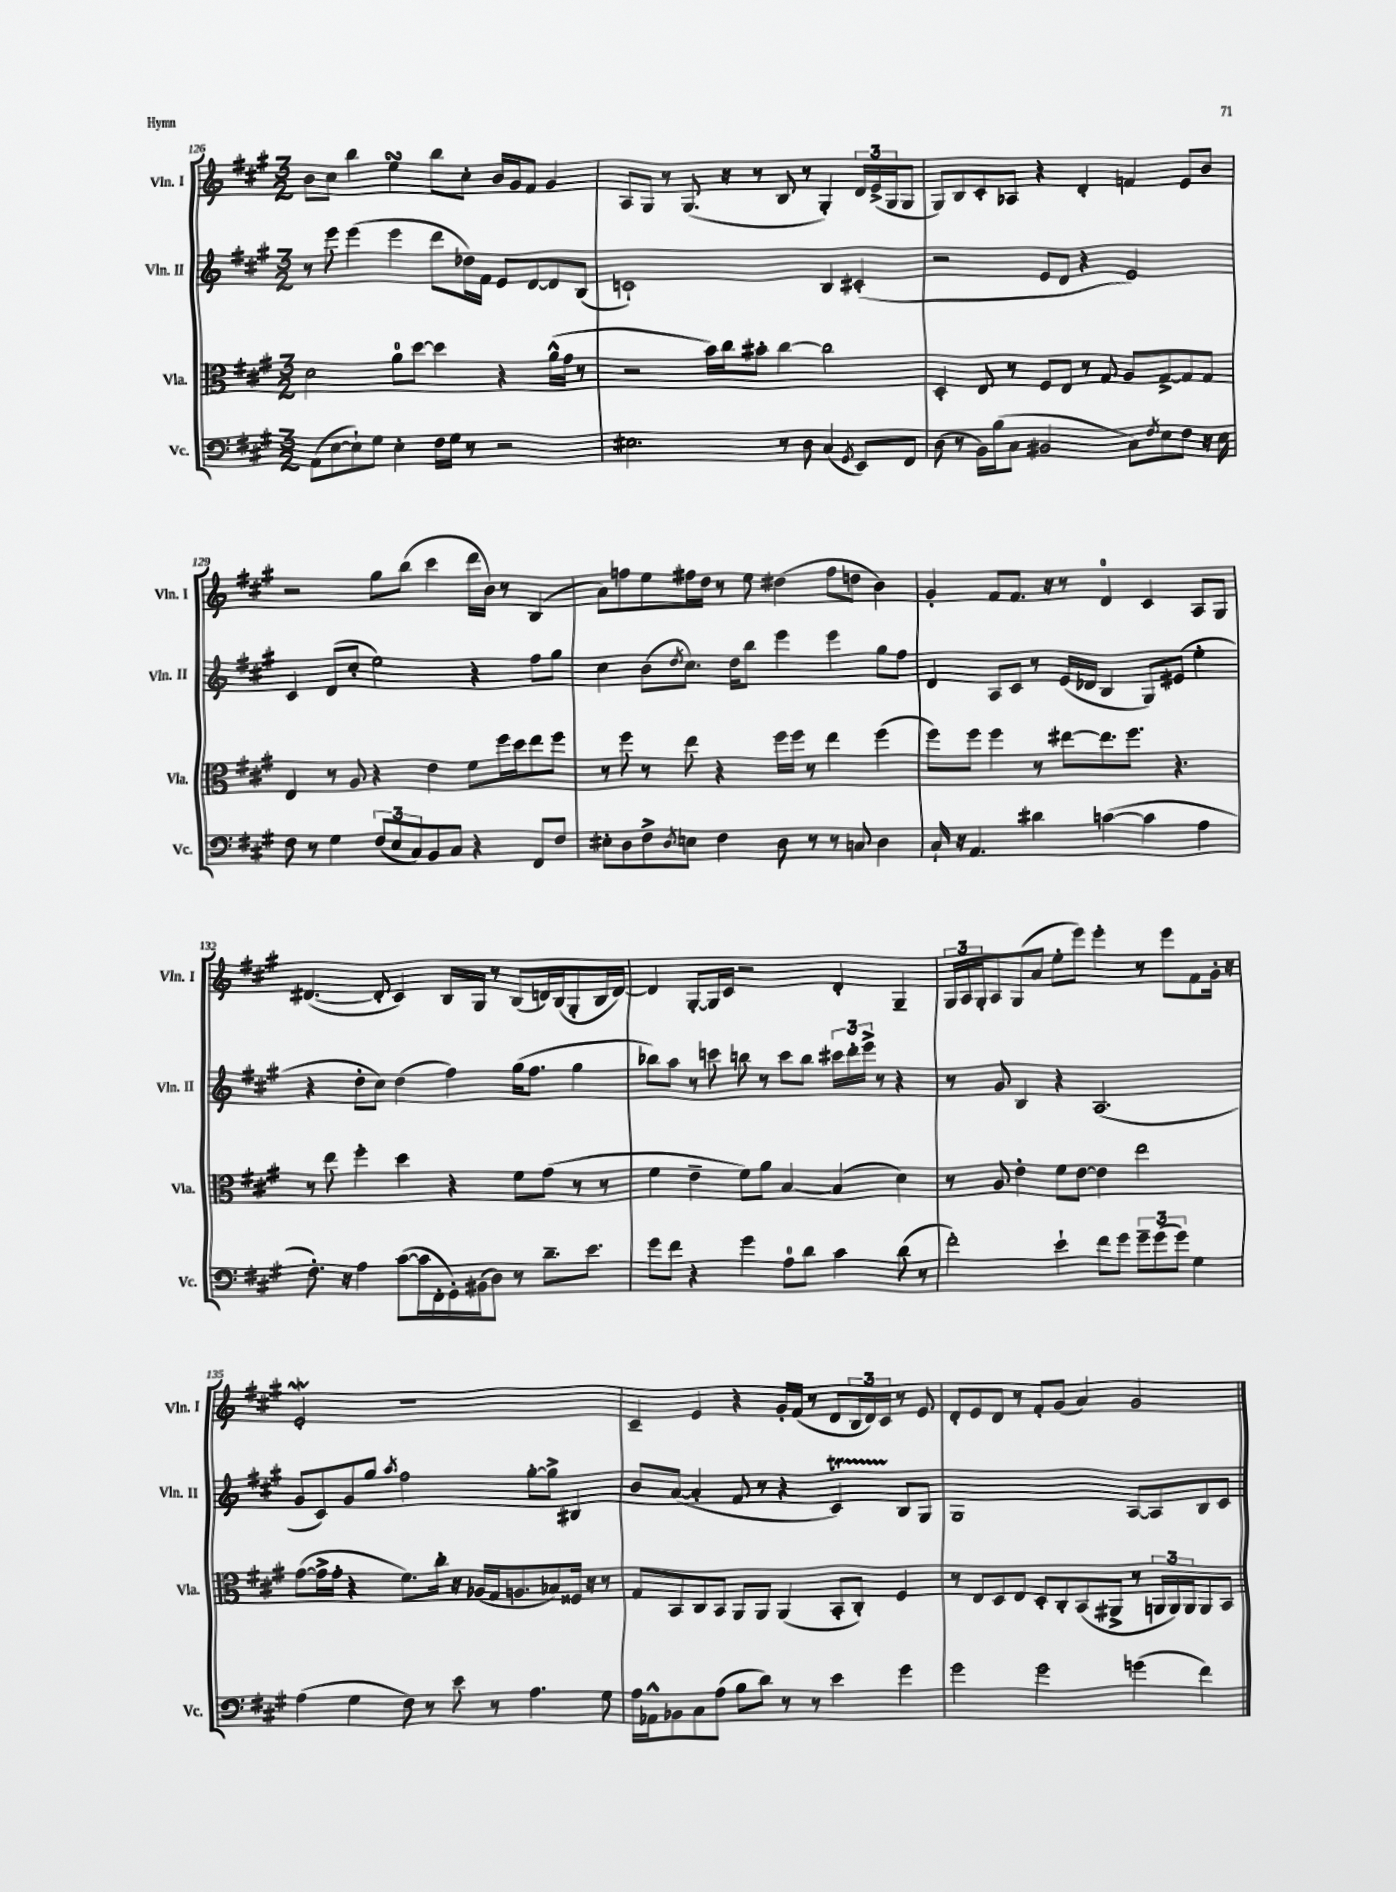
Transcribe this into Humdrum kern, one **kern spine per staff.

**kern	**kern	**kern	**kern
*part4	*part3	*part2	*part1
*staff4	*staff3	*staff2	*staff1
*I"Vc.	*I"Vla.	*I"Vln. II	*I"Vln. I
*I'Vc.	*I'Vla.	*I'Vln. II	*I'Vln. I
*clefF4	*clefC3	*clefG2	*clefG2
*k[f#c#g#]	*k[f#c#g#]	*k[f#c#g#]	*k[f#c#g#]
*M3/2	*M3/2	*M3/2	*M3/2
=126	=126	=126	=126
(8AA\L	2d\	8r	8b\L
[8E\	.	8eee\	8cc#\J
8E`\])	.	(4eee\	4bb\
8G#\J	.	.	.
4E'\	8a\L	4eee\	4eesSSS\
.	[8dd\J	.	.
16F#\LL	4dd\]	8ddd\L	8bb\L
16G#\JJ	.	.	.
8r	.	16dd-X\L)	8cc#'\J
.	.	16f#\JJ	.
2r	4r	8e/L	16b/LL
.	.	.	16g#/J
.	.	[8d/	8f#/J
.	(16a^^\LL	8d/]	4g#/
.	16g#\JJ	.	.
.	8r	(8B/J	.
=127	=127	=127	=127
2.E#X\	2r	1cn`)	8A/L
.	.	.	8G#/J
.	.	.	8r
.	.	.	(8.G#/
.	16b\LL)	.	.
.	16cc#\J	.	16r
.	8b#X'\J	.	8r
8r	[4cc#\	.	8B/
8D\	.	.	8r
(4C#/	2cc#\]	4B/	4G#'/)
8qGG#/	.	.	.
8EE/L)	.	(4c#X'/	24d/LL
.	.	.	(24e^/
.	.	.	24G#/J
8FF#/J	.	.	8G#/J
=128	=128	=128	=128
(8D\	4D'/	2r	8G#/L)
8r	.	.	8B/
16BB\LL)	8E/	.	8c#'/
(16B\J	.	.	.
8C#\J	8r	.	8A-X/J
2BB#X/	8F#/L	8e/L	4r
.	8E/J	8d/J	.
.	8r	4r	4d'/
.	8G#/	.	.
8C#\L)	8A/L	2e/)	4fn/
8qF#/	.	.	.
8E\	[8G#^/	.	.
8F#\J	8G#/]	.	8e/L
16r	8G#/J	.	8b/J
16E\	.	.	.
!!LO:LB:g=z
=129	=129	=129	=129
8F#\	4E/	4c#/	2r
8r	.	.	.
4G#\	8r	(8d/L	.
.	8A/	8cc#'/J	.
(12F#/L	4r	2ee\)	8gg#\L
12E/	.	.	.
.	.	.	(8bb\J
12C#/)	.	.	.
8BB/	4e\	.	4ccc#\
8C#/J	.	.	.
4r	8f#\L	4r	16ddd\LL
.	.	.	16b\JJ)
.	16ff#\L	.	8r
.	16dd\J	.	.
8FF#/L	8ee\	8ff#\L	(4B/
8F#/J	8ff#\J	8gg#\J	.
=130	=130	=130	=130
8E#X'\L	8r	4cc#\	8a\L)
8D\	8ff#\	.	8ffn\
8F#^\	8r	(8b\L	8ee\
8qD/	.	8qdd/	.
8En\J	8ee\	8.cc#\J)	16ff#X\L
.	.	.	16dd\JJ
4F#\	4r	.	8r
.	.	16dd\KL	.
.	.	8bb\J	8ee\
8D\	16ff#\LL	4eee\	(4dd#X\
.	16ff#\JJ	.	.
8r	8r	.	.
8r	4ee\	4eee\	8ff#\L
8Cn/	.	.	8ddn\J
4D\	(4ff#\	8gg#\L	4b\)
.	.	8ff#\J	.
=131	=131	=131	=131
16C#`/	8ff#\L)	4d/	4g#'/
16r	.	.	.
4.AA/	8ff#\J	.	.
.	4ff#\	8A/L	8f#/L
.	.	8c#/J	8.f#/J
4d#X\	8r	8r	.
.	.	.	16r
.	[8ee#X\L	(16e/LL	8r
.	.	16d-X/JJ	.
([4cn\	8.ee#\]	4B/	4d/
.	8.ff#\J	.	.
4c\]	.	8G#/L)	4c#/
.	4.r	(8e#X/J	.
4A\	.	4ee'\	8A/L
.	.	.	8G#/J
!!LO:LB:g=z
=132	=132	=132	=132
8.F#'\)	8r	4r	([4.d#X/
.	8ee\	.	.
16r	.	.	.
4A\	4ff#'\	8dd'\L	.
.	.	8cc#\J)	8d#'/]
([8c#\L	4dd\	(4dd\	4c#/)
16c#\L]	.	.	.
16FF#'\	.	.	.
16GG#'\)	4r	4ff#\)	16B/LL
(16BB#X\J	.	.	16G#/JJ
8D\J)	.	.	8r
8r	8f#\L	(16gg#\KL	(8B/L
.	.	8.ff#\J	.
8.d~\L	(8g#\J	.	16dn/L)
.	.	.	(16B/J
.	8r	4gg#\	8G#'/
8.e\J	.	.	.
.	8r	.	16B/L
.	.	.	[16d/JJ)
=133	=133	=133	=133
8g#\L	4f#\	8bb-X\L)	4d/]
8f#\J	.	8aa\J	.
4r	4e~\	8r	[8G#'/L
.	.	8cccn\	16G#/L]
.	.	.	16c#/JJ
4g#\	8f#\L)	8bbn\	2r
.	8a\J	8r	.
8A\L	[4B/	8ccc\L	.
8d\J	.	8bb\J	.
4c#\	(4B/]	24ccc#X\LL	4d'/
.	.	24ddd'\	.
.	.	24eee^\JJ	.
.	.	8r	.
(8d\	4d\)	4r	4G#~/
8r	.	.	.
=134	=134	=134	=134
2f#'\)	8r	8r	24G#/LL
.	.	.	24A/
.	.	.	24G#'/J
.	8A/	8g#/	8A/
.	4e'\	4B/	(8G#/
.	.	.	8a/J
4e`\	8f#\L	4r	8ee'\L
.	[8e\J	.	8eee\J)
8f#\L	4e\]	(2.A/	4eee'\
8g#\J	.	.	.
12g#~\L	2ee\	.	8r
(12g#\	.	.	.
.	.	.	8eee\L
12g#\J)	.	.	.
4G#\	.	.	8f#\
.	.	.	16g#'\Jk
.	.	.	16r
!!LO:LB:g=z
=135	=135	=135	=135
(4A\	([8g#\L	8g#/L	2eW'/
.	16g#^\L]	8c#/)	.
.	16g#'\JJ	.	.
4G#\	4r	8g#/	.
.	.	8gg#/J	.
.	.	8qaa/	.
8F#\)	8.f#\L)	2ff#\	1r
8r	.	.	.
.	16cc#'\Jk	.	.
8e\	16r	.	.
.	(16A-X/LL	.	.
8r	16G#/J	.	.
.	8.An/	.	.
4.A\	.	[8gg#'\L	.
.	8B-X/)	8gg#^\J]	.
.	16F##X/Jk	4B#X/	.
.	16r	.	.
8G#\	8r	.	.
=136	=136	=136	=136
16A\LL	8G#/L	8b/L	4c#~/
16AA-X^^\J	.	.	.
8BB-X\	8BB/	([8a/J	.
8C#\	8C#/	4a'/]	4e/
(8A\J	8BB/J	.	.
8B\L	8AA/L	8f#/	4r
8d\J)	8AA/J	8r	.
8r	(4AA/	4r	16g#'/LL
.	.	.	(16f#/JJ
8r	.	.	8r
4e\	8BB'/L	4c#t/)	8d/L
.	8C#'/J)	.	24B/L
.	.	.	24d/)
.	.	.	24c#/JJ
4g#\	4F#/	8B/L	8r
.	.	8G#/J	8e/
=137	=137	=137	=137
2g#\	8r	1G#	8d'/L
.	8E/L	.	8e/
.	8D/	.	8d/J
.	8E/J	.	8r
2g#\	8D'/L	.	8f#'/L
.	8C#'/	.	(8g#/J
.	(8BB/	.	4a/)
.	8AA#X^/J	.	.
(4gn\	8r	[8A/L	2g#/
.	24AAn/LL	8A/]	.
.	24AA/)	.	.
.	24AA/J	.	.
4f#\)	8AA/	8B/	.
.	8BB/J	8c#/J	.
==	==	==	==
*-	*-	*-	*-
